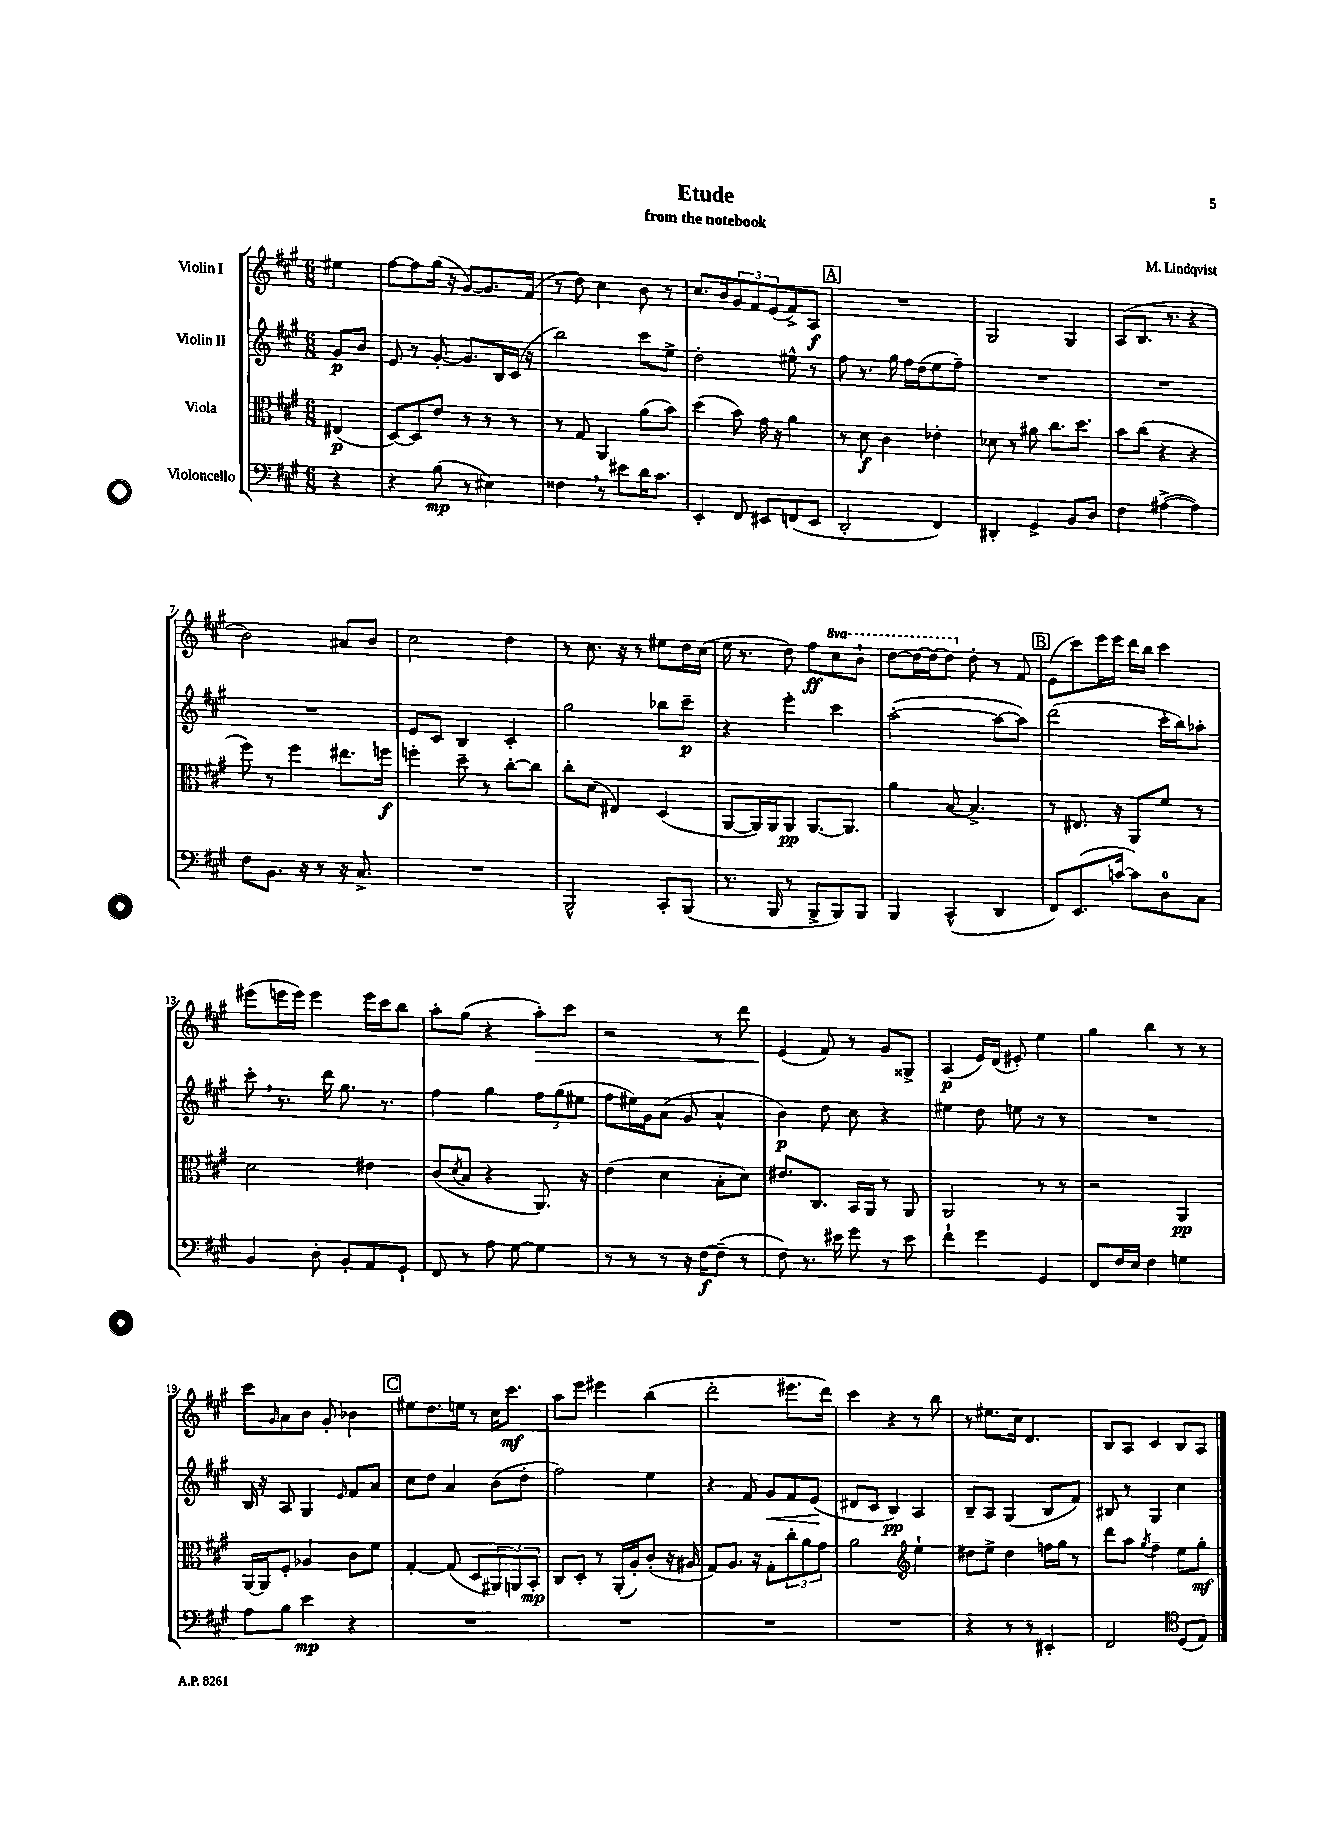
\header { title = "Etude" composer = "M. Lindqvist" subtitle = "from the notebook" }
<<
\new StaffGroup <<
\new Staff = "s0" \with { instrumentName = "Violin I" } {
    \clef treble \key a \major \numericTimeSignature \time 6/8 \set Staff.ottavationMarkups = #ottavation-simple-ordinals \partial 4
    eis''4 |
    fis''8~ fis''8 gis''16( r16 gis'8~) gis'8. fis'16( |
    r8 d''8) cis''4 b'8 r8 |
    cis''8. b'16 \tuplet 3/2 { gis'8 fis'8 e'8( } fis'8->) a8\f |
    \mark \markup { \box "A" } R2. |
    gis2 gis4 |
    a8( b8. r8. r4 |
    b'2) ais'8 b'8 |
    cis''2 d''4 |
    r8 cis''8. r16 r8 eis''8 d''16 cis''16( |
    e''16 r8. d''8) fis''8\ff \ottava #1 cis'''8 b''8-! |
    d'''8~ d'''16~ d'''16~ d'''8 \ottava #0 d''8-. r8 fis'8 |
    \mark \markup { \box "B" } e'8( cis'''8) e'''16 e'''16 d'''16 b''16 cis'''4 |
    eis'''8( e'''16 e'''16) e'''4 e'''16 cis'''16 b''8 |
    a''8-. gis''8( r4 a''8-.\>) cis'''8 |
    r2 r8 d'''8 |
    e'4\!( fis'8) r8 gis'8 gisis8-> |
    a4\p( e'16) d'16( eis'8-.) e''4 |
    gis''4 b''4 r8 r8 |
    cis'''8 \grace { gis'16 } a'8 b'8 gis'8-. bes'4 |
    \mark \markup { \box "C" } eis''8 d''8. e''16 r8 cis''16 cis'''8.\mf |
    a''8 e'''8 eis'''4 b''4( |
    d'''2-. eis'''8. d'''16) |
    cis'''4 r4 r8 b''8 |
    r8 eis''8. cis''16 d'4. |
    b8 a8 cis'4 b8 a8 \bar "|." |
}
\new Staff = "s1" \with { instrumentName = "Violin II" } {
    \clef treble \key a \major \numericTimeSignature \time 6/8 \partial 4
    gis'8\p b'8 |
    e'8 r8 gis'8~-. gis'8. b16 cis'16( r16 |
    b''2) cis'''8 e''8-> |
    d''2-. eis''8-^ r8 |
    \mark \markup { \box "A" } fis''8 r8. gis''16 fis''16 d''16( e''8 fis''8--) |
    R2. |
    R2. |
    R2. |
    e'8 cis'8 b4 cis'4-. |
    gis''2 bes''8 cis'''8--\p |
    r4 e'''4-. cis'''4 |
    a''2~-.( a''8~ a''8) |
    \mark \markup { \box "B" } d'''2( cis'''16-. b''16) aes''8-. |
    cis'''8-. \breathe r8. d'''16 gis''8. r8. |
    fis''4 gis''4 \tuplet 3/2 { fis''8 gis''8( eis''8 } |
    fis''8 eis''16) gis'16 a'8( gis'8 a'4-^ |
    b'4\p) d''8 cis''8 r4 |
    eis''4 d''8 e''8 r8 r8 |
    R2. |
    b16 r16 a8 gis4 \grace { e'16 } fis'8 a'8 |
    \mark \markup { \box "C" } cis''8 d''8 a'4 b'8( d''8-. |
    fis''2) e''4 |
    r4 fis'8 gis'8\< fis'8 e'8\!( |
    dis'8 cis'8 b4\pp) a4 |
    b8-- a8 gis4( b8 fis'8) |
    bis8 r8 gis4 cis''4 \bar "|." |
}
\new Staff = "s2" \with { instrumentName = "Viola" } {
    \clef alto \key a \major \numericTimeSignature \time 6/8 \partial 4
    eis4\p( |
    d8~) d8 e'8 r8 r8 r8 |
    r8 gis8 a,4 a'8( b'8) |
    d''4( b'8) gis'16 r16 a'4 |
    \mark \markup { \box "A" } r8 d'8\f cis'4 ees'4-. |
    des'8 r8 ais'8 cis''8. d''8. |
    b'8 cis''8( r4 r4 |
    fis''8) r8 fis''4 eis''8. f''16\f |
    f''4-. d''8-- r8 cis''8~-. cis''8 |
    cis''8-. d'8( eis4) d4( |
    a,8~ a,16) a,16 a,8\pp a,8.~ a,8. |
    a'4 b8~ b4.-> |
    \mark \markup { \box "B" } r8 eis8. r16 a,8 fis'8 r8 |
    d'2 eis'4 |
    cis'8( \acciaccatura { d'8 } b8 r4 a,8.) r16 |
    e'4( d'4 b8-. d'8) |
    eis'8. cis8. b,16 a,16 r8 a,8 |
    a,2 r8 r8 |
    r2 a,4\pp |
    a,16~ a,16 fis8-. aes4 cis'8 fis'8 |
    \mark \markup { \box "C" } gis4~-. gis8( d8 \tuplet 3/2 { ais,8) a,8 b,8-.\mp } |
    cis8 d8-. r8 a,16-.( a16-.) cis'8-.( r16 ais16 |
    gis8) a8. r16 gis8-. \tuplet 3/2 { cis''8-. a'8 gis'8 } |
    a'2 \clef treble e''4-! |
    dis''8 e''8-> dis''4 f''16 gis''16 r8 |
    d'''8 a''8 \acciaccatura { gis''8 } fis''4-- e''8 gis''8-.\mf \bar "|." |
}
\new Staff = "s3" \with { instrumentName = "Violoncello" } {
    \clef bass \key a \major \numericTimeSignature \time 6/8 \partial 4
    r4 |
    r4 b8\mp( r8 eis4) |
    fisis4 \breathe r8 eis'8 d'16 cis'8. |
    e,4-. fis,8 eis,8 f,8( eis,8 |
    \mark \markup { \box "A" } d,2-. fis,4) |
    dis,4-. gis,4-> b,8 d8 |
    fis4 ais4~->( ais4) |
    fis8 b,8. r16 r8 r16 cis8.-> |
    R2. |
    b,,2-^ cis,8-. b,,8( |
    r8. b,,16 r8 b,,8-> b,,8) b,,8 |
    b,,4 cis,4-^( d,4 |
    \mark \markup { \box "B" } fis,8) e,8.( c'16~ c'8) d8-0 cis8 |
    b,4 d8-. b,8-. a,8 gis,8-! |
    fis,8 r8 a8 gis8~ gis4 |
    r8 r8 r8 r16 fis16~\f fis8--( r8 |
    fis8) r8. eis'16 gis'8 r8 eis'8 |
    fis'4-! gis'4 gis,4 |
    fis,8 fis16 e16 fis4 g4 |
    a8 b8 e'4\mp r4 |
    \mark \markup { \box "C" } R2. |
    R2. |
    R2. |
    R2. |
    r4 r8 r8 eis,4-. |
    fis,2 \clef tenor d8( e8) \bar "|." |
}
>>
>>
